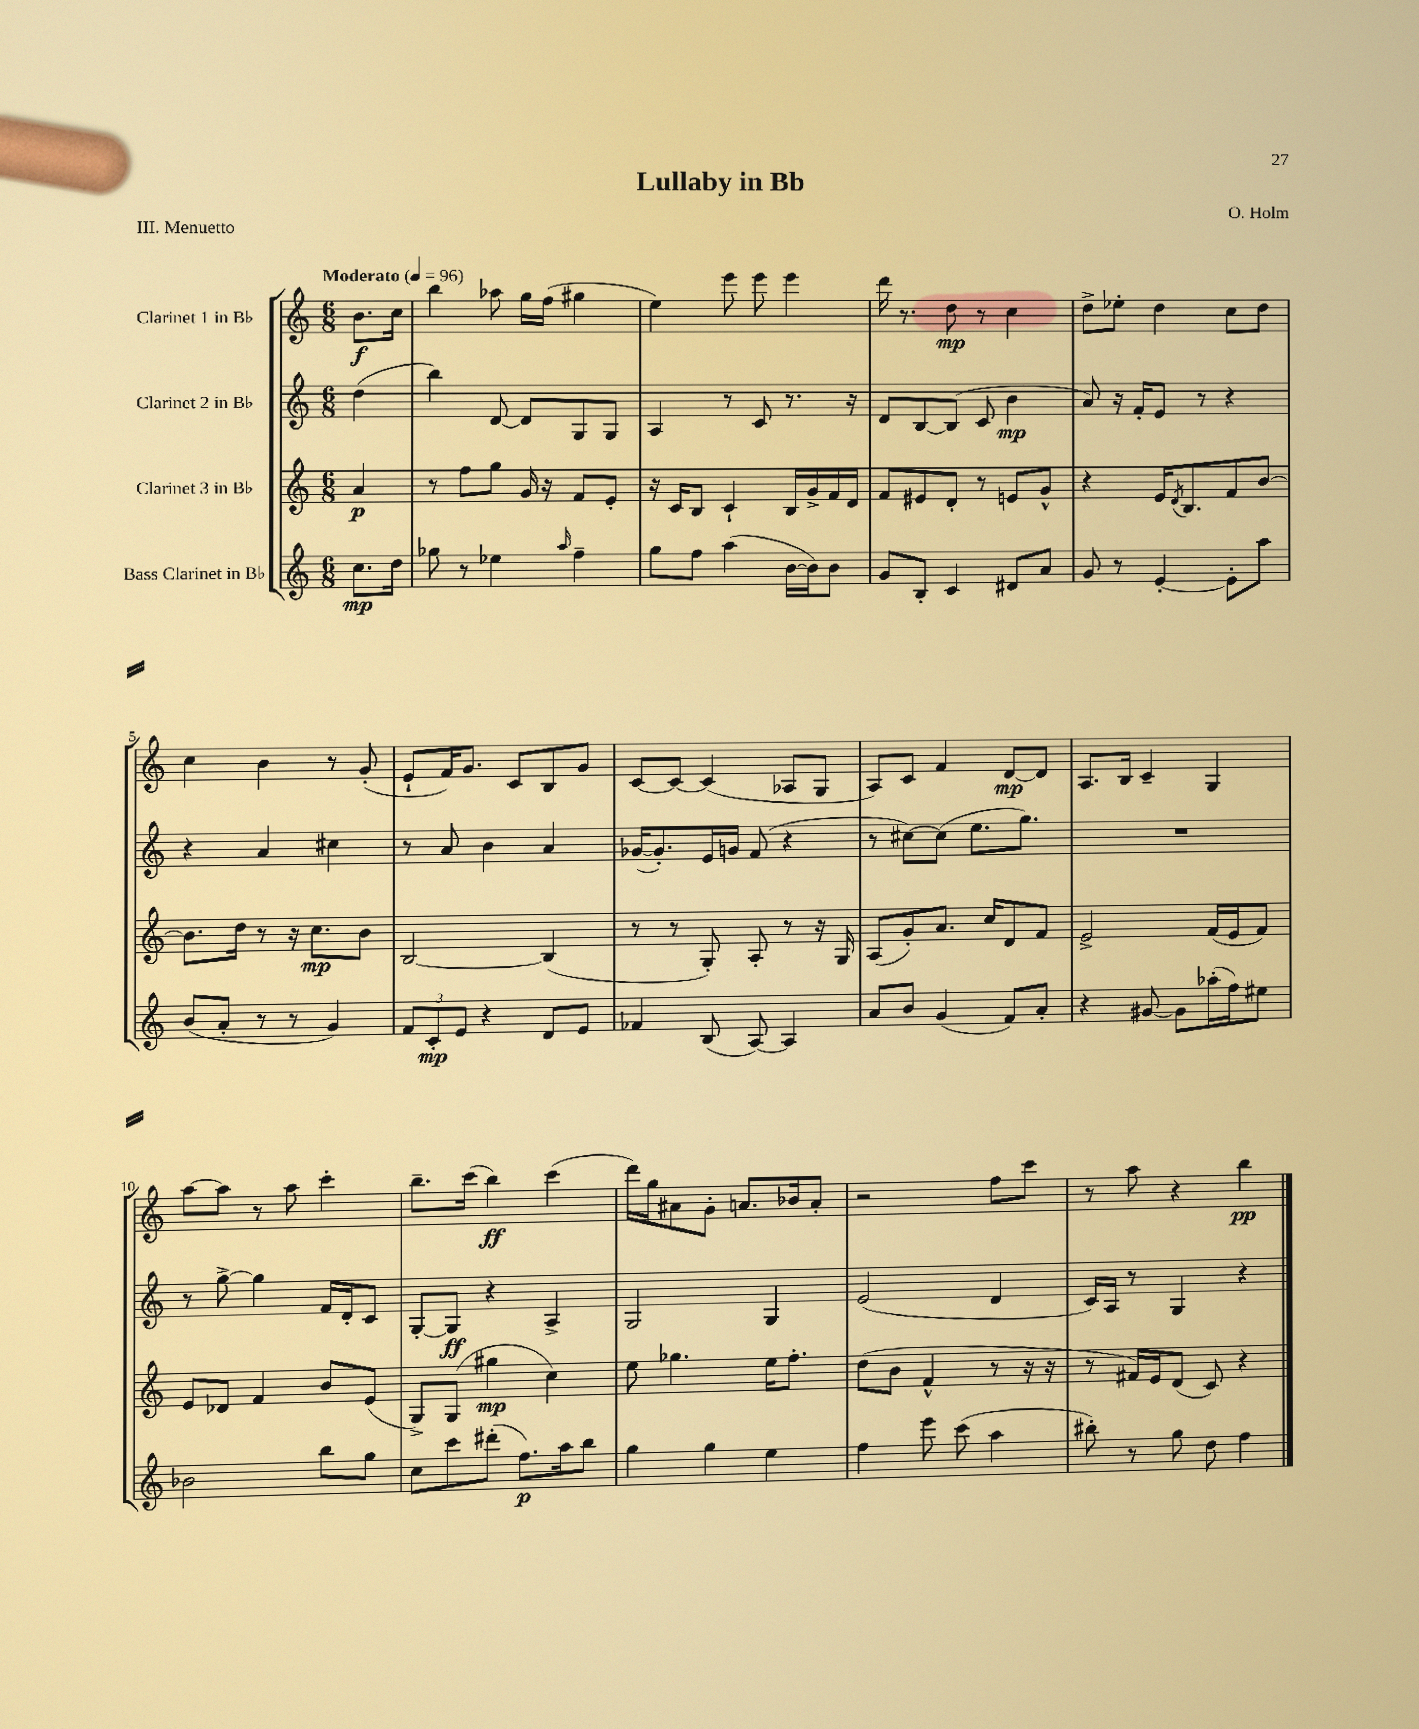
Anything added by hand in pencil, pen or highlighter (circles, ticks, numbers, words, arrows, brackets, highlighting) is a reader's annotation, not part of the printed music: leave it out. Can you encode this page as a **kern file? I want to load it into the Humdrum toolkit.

**kern	**kern	**kern	**kern
*staff4	*staff3	*staff2	*staff1
*clefG2	*clefG2	*clefG2	*clefG2
*k[]	*k[]	*k[]	*k[]
*M6/8	*M6/8	*M6/8	*M6/8
*MM96	*MM96	*MM96	*MM96
8.cc\L	4a/	(4dd\	8.b\L
16dd\Jk	.	.	16cc\Jk
=	=	=	=
8gg-\	8r	4bb\)	4bb\
8r	8ff\L	.	.
4ee-\	8gg\J	[8d/	8aa-\
.	16g/	8d/]L	16gg\LL
.	16r	.	(16ff\JJ
16qqaa/	.	.	.
4ff~\	8f/L	8G/	4gg#\
.	8e'/J	8G/J	.
=	=	=	=
8gg\L	16r	4A/	4ee\)
.	16c/LK	.	.
8ff\J	8B/J	.	.
(4aa\	4c`/	8r	8eee\
.	.	8c/	8eee\
[16b\LL	16B/LL	8.r	4eee\
16b\]J)	16g^/	.	.
8b\J	16f/	.	.
.	16d/JJ	16r	.
=	=	=	=
8g/L	8f/L	8d/L	16ddd\
.	.	.	8.r
8B'/J	8e#/	[8B/	.
4c/	8d'/J	(8B/]J	8dd\
.	8r	8c/	8r
8d#/L	8e/L	4b\	4cc\
8a/J	8g^^/J	.	.
=	=	=	=
8g/	4r	8a/)	8dd^\L
8r	.	16r	8ee-'\J
.	.	16f'/LK	.
[4e'/	16e/LK	8e/J	4dd\
.	8qd/	.	.
.	8.B/	.	.
.	.	8r	.
8e'\]L	8f/	4r	8cc\L
8aa\J	[8b/J	.	8dd\J
=	=	=	=
(8b/L	8.b\]L	4r	4cc\
8a'/J	.	.	.
.	16dd\Jk	.	.
8r	8r	4a/	4b\
8r	16r	.	.
.	8.cc\L	.	.
4g/)	.	4cc#\	8r
.	8b\J	.	(8g'/
=	=	=	=
12f/L	[2B/	8r	8e`/L
12c'/	.	.	.
.	.	8a/	16f/K)
12e/J	.	.	.
.	.	.	8.g/J
4r	.	4b\	.
.	.	.	8c/L
8d/L	(4B/]	4a/	8B/
8e/J	.	.	8g/J
=	=	=	=
4f-/	8r	([16g-/LK	[8c/L
.	.	8.g-'/])	.
.	8r	.	8c/_J
(8B/	8G'/)	16e/L	(4c/]
.	.	16g/JJ	.
[8A/)	8A'/	(8f/	.
4A/]	8r	4r	8A-/L
.	16r	.	8G/J
.	16G/	.	.
=	=	=	=
8a/L	(8A/L	8r	8A/L)
8b/J	8g'/)	[8cc#\L)	8c/J
(4g/	8.a/J	(8cc#\]J	4f/
.	.	8.ee\L	.
.	16cc/LK	.	.
8f/L)	8d/	.	[8d/L
.	.	8.gg\J)	.
8a'/J	8f/J	.	8d/]J
=	=	=	=
4r	2e^/	2.r	8.A/L
.	.	.	16B/Jk
[8g#/	.	.	4c~/
8g#\]L	.	.	.
(16aa-'\L	(16f/LL	.	4G/
16ff\J)	16e/J	.	.
8ee#\J	8f/J)	.	.
=	=	=	=
2b-\	8e/L	8r	[8aa\L
.	8d-/J	[8gg^\	8aa\]J
.	4f/	4gg\]	8r
.	.	.	8aa\
8bb\L	8b/L	16f/LL	4ccc'\
.	.	16d'/J	.
8gg\J	(8e/J	8c/J	.
=	=	=	=
8cc\L	8G^/L)	[8G'/L	8.bb~\L
8ccc\	(8G/J	8G/]J	.
.	.	.	(16ccc\Jk
(8ddd#'\J	4gg#\	4r	4bb\)
8.ff\L)	.	.	.
.	4cc\)	4A^/	(4ccc\
16aa\k	.	.	.
8bb\J	.	.	.
=	=	=	=
4gg\	8ee\	2G/	16ddd\LL)
.	.	.	16gg\J
.	4.gg-\	.	8a#\
4gg\	.	.	8g'\J
.	.	.	8.a/L
4ee\	16ee\LK	4G/	.
.	8.ff'\J	.	16b-/k
.	.	.	8a'/J
=	=	=	=
4ff\	(8dd\L	(2e/	2r
.	8b\J	.	.
8eee\	4f^^/	.	.
(8ccc\	.	.	.
4aa\	8r	4d/	8ff\L
.	16r	.	8ccc\J
.	16r	.	.
=	=	=	=
8bb#'\)	8r	16c/LL)	8r
.	.	16A/JJ	.
8r	16f#/LL)	8r	8aa\
.	16e/J	.	.
8gg\	(8d/J	4G/	4r
8dd\	8c/)	.	.
4ff\	4r	4r	4bb\
==	==	==	==
*-	*-	*-	*-
